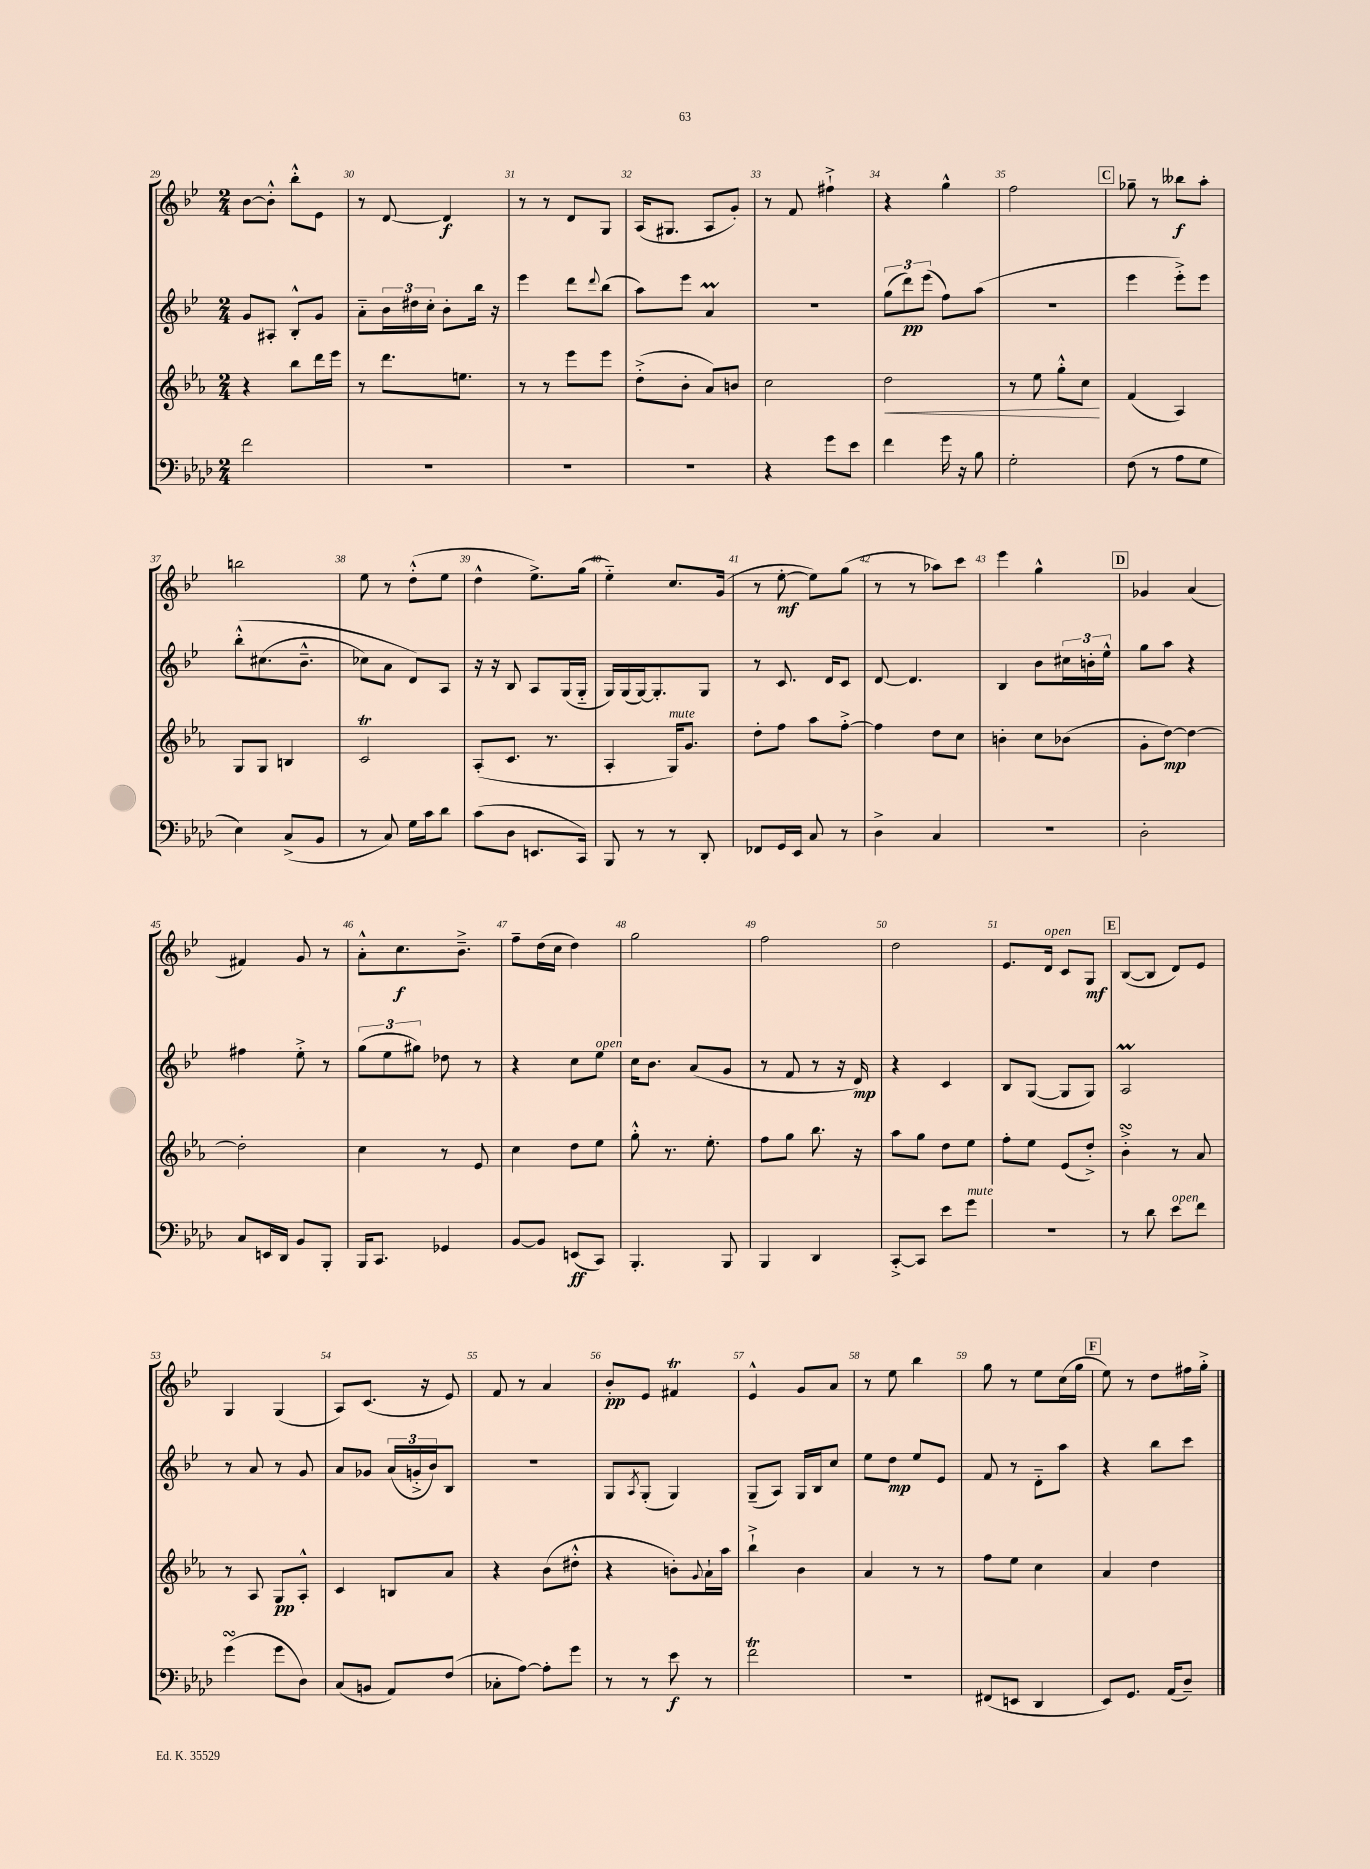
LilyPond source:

<<
\new StaffGroup <<
\new Staff = "s0" {
    \clef treble \key bes \major \numericTimeSignature \time 2/4
    bes'8~ bes'8-.-^ bes''8-.-^ ees'8 |
    r8 d'8~ d'4\f |
    r8 r8 d'8 g8 |
    a16( gis8. a8 g'8-.) |
    r8 f'8 fis''4-!-> |
    r4 g''4-^ |
    f''2 |
    \mark \markup { \box "C" } ges''8-- r8 beses''8\f a''8-. |
    b''2 |
    ees''8 r8 d''8-.-^( ees''8 |
    d''4-^ ees''8.->) g''16( |
    ees''4-_) c''8. g'16( |
    r8 ees''8~-.\mf ees''8) g''8( |
    r8 r8 aes''8) c'''8 |
    ees'''4 g''4-^ |
    \mark \markup { \box "D" } ges'4 a'4( |
    fis'4) g'8 r8 |
    a'8-.-^ c''8.\f bes'8.---> |
    f''8-- d''16( c''16 d''4) |
    g''2 |
    f''2 |
    d''2 |
    ees'8. d'16^\markup { \italic "open" } c'8 g8\mf |
    \mark \markup { \box "E" } bes8~( bes8 d'8) ees'8 |
    g4 g4( |
    a8) c'8.( r16 ees'8) |
    f'8 r8 a'4 |
    bes'8-.\pp ees'8 fis'4\trill |
    ees'4-^ g'8 a'8 |
    r8 ees''8 bes''4 |
    g''8 r8 ees''8 c''16( g''16 |
    \mark \markup { \box "F" } ees''8) r8 d''8 fis''16 g''16-.-> \bar "|." |
}
\new Staff = "s1" {
    \clef treble \key bes \major \numericTimeSignature \time 2/4
    g'8 ais8-. bes8-.-^ g'8 |
    a'8-_ \tuplet 3/2 { bes'16 dis''16 c''16-. } bes'8-. bes''16 r16 |
    ees'''4 d'''8 \appoggiatura { d'''8 } bes''8( |
    a''8) ees'''8 a'4\prall |
    r2 |
    \tuplet 3/2 { g''8( d'''8\pp) ees'''8( } f''8) a''8( |
    R2 |
    \mark \markup { \box "C" } ees'''4 ees'''8-.->) ees'''8 |
    bes''8-.-^\( cis''8.( bes'8.---^ |
    ces''8) a'8 d'8\) a8 |
    r16 r16 bes8 a8 g16( g16-_ |
    g16) g16( g16~) g8.-. g8 |
    r8 c'8. d'16 c'8 |
    d'8~ d'4. |
    bes4 bes'8 \tuplet 3/2 { cis''16 b'16-. ees''16-^ } |
    \mark \markup { \box "D" } g''8 a''8 r4 |
    fis''4 ees''8-.-> r8 |
    \tuplet 3/2 { g''8( ees''8 gis''8) } des''8 r8 |
    r4 c''8 ees''8^\markup { \italic "open" } |
    c''16 bes'8. a'8( g'8 |
    r8 f'8 r8 r16 d'16\mp) |
    r4 c'4 |
    bes8 g8~( g8 g8) |
    \mark \markup { \box "E" } a2\prall |
    r8 a'8 r8 g'8 |
    a'8 ges'8 \tuplet 3/2 { a'16( g'16-.-> bes'16) } bes8 |
    R2 |
    g8 \acciaccatura { a8 } g8-.( g4) |
    g8--( a8) g16 bes16 c''8 |
    ees''8 d''8\mp ees''8 ees'8 |
    f'8 r8 d'8-_ a''8 |
    \mark \markup { \box "F" } r4 bes''8 c'''8 \bar "|." |
}
\new Staff = "s2" {
    \clef treble \key ees \major \numericTimeSignature \time 2/4
    r4 bes''8 d'''16 ees'''16 |
    r8 d'''8. e''8. |
    r8 r8 ees'''8 ees'''8 |
    d''8-.->( bes'8-. aes'8) b'8 |
    c''2 |
    d''2\< |
    r8 ees''8 g''8-.-^ c''8\! |
    \mark \markup { \box "C" } f'4( aes4) |
    g8 g8 b4 |
    c'2\trill |
    aes8-.( c'8. r8. |
    aes4-. g16^\markup { \italic "mute" }) g'8. |
    d''8-. f''8 aes''8 f''8~-.-> |
    f''4 d''8 c''8 |
    b'4-. c''8 bes'8( |
    \mark \markup { \box "D" } g'8-. d''8~\mp) d''4~ |
    d''2-. |
    c''4 r8 ees'8 |
    c''4 d''8 ees''8 |
    g''8-.-^ r8. ees''8.-. |
    f''8 g''8 bes''8. r16 |
    aes''8 g''8 d''8 ees''8 |
    f''8-. ees''8 ees'8( d''8-.->) |
    \mark \markup { \box "E" } bes'4-.->\turn r8 aes'8 |
    r8 aes8 g8\pp aes8-.-^ |
    c'4 b8 aes'8 |
    r4 bes'8( dis''8-.-^ |
    r4 b'8-.) \appoggiatura { g'8 } aes'16-! aes''16 |
    bes''4-!-> bes'4 |
    aes'4 r8 r8 |
    f''8 ees''8 c''4 |
    \mark \markup { \box "F" } aes'4 d''4 \bar "|." |
}
\new Staff = "s3" {
    \clef bass \key aes \major \numericTimeSignature \time 2/4
    f'2 |
    R2 |
    R2 |
    R2 |
    r4 g'8 ees'8 |
    f'4 g'16 r16 bes8 |
    g2-. |
    \mark \markup { \box "C" } f8( r8 aes8 g8 |
    ees4) c8->( bes,8 |
    r8 c8) g16 c'16 des'8 |
    c'8( des8 e,8. c,16) |
    bes,,8 r8 r8 des,8-. |
    fes,8 g,16 ees,16 c8 r8 |
    des4-> c4 |
    r2 |
    \mark \markup { \box "D" } des2-. |
    c8 e,16 des,16 bes,8 bes,,8-. |
    bes,,16 c,8. ges,4 |
    bes,8~ bes,8 e,8\ff( c,8) |
    bes,,4.-. bes,,8 |
    bes,,4 des,4 |
    c,8~-.-> c,8 ees'8 g'8^\markup { \italic "mute" } |
    R2 |
    \mark \markup { \box "E" } r8 des'8 ees'8^\markup { \italic "open" } f'8 |
    g'4\turn( g'8 des8) |
    c8( b,8 aes,8) f8( |
    ces8-. aes8~) aes8-. g'8 |
    r8 r8 ees'8\f r8 |
    f'2\trill |
    R2 |
    fis,8( e,8 des,4 |
    \mark \markup { \box "F" } ees,8) g,8. aes,16( des8--) \bar "|." |
}
>>
>>
\layout { \context { \Score currentBarNumber = #29 \override BarNumber.break-visibility = ##(#f #t #t) barNumberVisibility = #all-bar-numbers-visible } }
